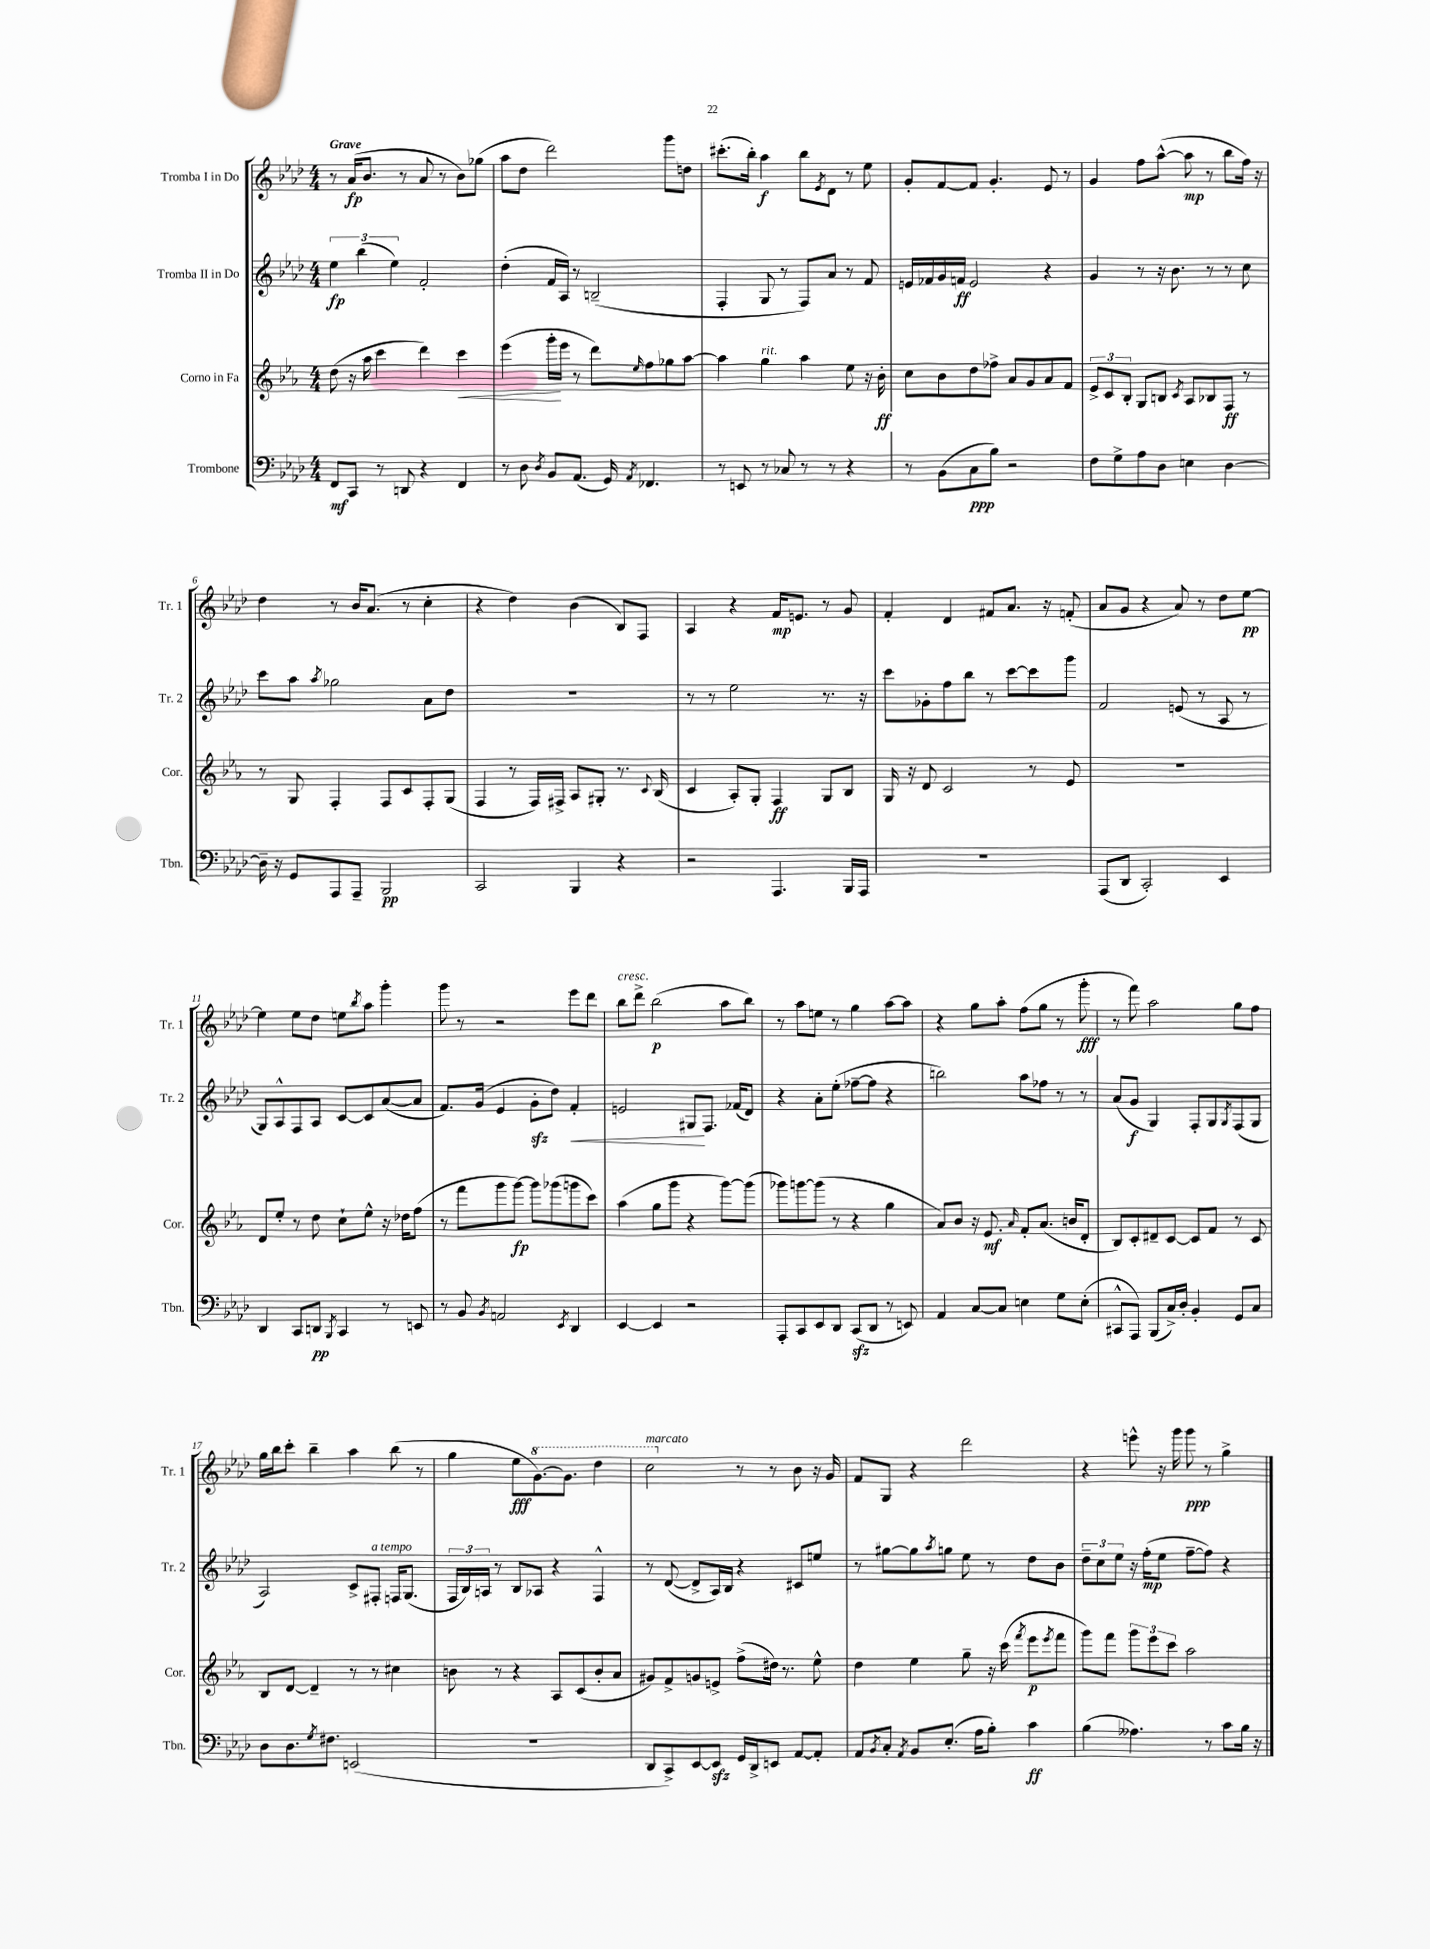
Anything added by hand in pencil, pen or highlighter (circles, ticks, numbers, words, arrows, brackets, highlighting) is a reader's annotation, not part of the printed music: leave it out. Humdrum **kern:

**kern	**kern	**kern	**kern
*staff4	*staff3	*staff2	*staff1
*clefF4	*clefG2	*clefG2	*clefG2
*k[b-e-a-d-]	*k[b-e-a-]	*k[b-e-a-d-]	*k[b-e-a-d-]
*M4/4	*M4/4	*M4/4	*M4/4
8FF	(8dd	6ee-	8r
8CC	16r	.	(16a-
.	.	(6bb-	.
.	16aa-	.	8.b-
8r	4ccc	.	.
.	.	6ee-)	.
8DD	.	.	8r
4r	4ddd)	2f'	8a-
.	.	.	8r
4FF	4ccc	.	8b-)
.	.	.	(8gg-
=	=	=	=
8r	(4eee-	(4dd-'	8aa-
8D-	.	.	8dd-
8qD-	.	.	.
8BB-	16ggg'	16f	2ddd-)
.	16eee-	16A-)	.
(8.AA-	8r	8r	.
.	8ddd)	(2B~	.
16GG)	.	.	.
8qAA-	16qqee-	.	.
4.FF-	8ff	.	.
.	8gg-	.	8ggg
.	[8aa-	.	8dd
=	=	=	=
8r	4aa-]	4F'	(8.ccc#'
8EE	.	.	.
.	.	.	16bb-')
8r	4gg	8G	4aa-
8C-	.	8r	.
8r	4aa-	8F)	8bb-
.	.	.	8qe-
8r	.	8a-	8d-
4r	8ee-	8r	8r
.	16r	8f	8ee-
.	16b-'	.	.
=	=	=	=
8r	8cc	16e	8g'
.	.	16f-	.
(8BB-	8b-	16g	[8f
.	.	16f	.
8C	8dd	2e	8f]
8B-)	8ff-^	.	4.g'
2r	8a-	.	.
.	8g	.	.
.	8a-	4r	8e-
.	8f	.	8r
=	=	=	=
8F	12e-^	4g	4g
.	12c	.	.
8G^	.	.	.
.	12B-'	.	.
8A-	8G	8r	8ff
8D-	8B	16r	([8aa-^^
.	.	8.b-	.
.	8qc	.	.
4E	8A-	.	8aa-]
.	8B-	8r	8r
[4D-	8F	8r	8bb-
.	8r	8cc	16ff)
.	.	.	16r
=	=	=	=
16D-~]	8r	8ccc	4dd-
16r	.	.	.
8GG	8G	8aa-	.
.	.	8qaa-	.
8AAA-	4F'	2gg-	8r
8AAA-~	.	.	16b-
.	.	.	(8.a-
2BBB-	8F	.	.
.	8c	.	8r
.	8F'	8a-	4cc'
.	(8G	8dd-	.
=	=	=	=
2CC	4F	1r	4r
.	8r	.	4dd-)
.	16F)	.	.
.	16F#^	.	.
4BBB-	8A-	.	(4b-
.	8G#'	.	.
4r	8.r	.	8B-)
.	.	.	8F
.	8qqc	.	.
.	(16B-	.	.
=	=	=	=
2r	4c	8r	4A-
.	.	8r	.
.	8A-')	2ee-	4r
.	8G'	.	.
4.AAA-	4F	.	16f
.	.	.	8.e
.	8G	8.r	8r
16BBB-	8B-	.	8g
16AAA-	.	16r	.
=	=	=	=
1r	16G	8ccc	4f'
.	16r	.	.
.	8d	8g-'	.
.	2c	8ff	4d-
.	.	8bb-	.
.	.	8r	8f#
.	.	[8ccc	8.a-
.	8r	8ccc]	.
.	.	.	16r
.	8e-	8ggg	(8f'
=	=	=	=
(8AAA-	1r	2f	8a-
8DD-	.	.	8g
2CC')	.	.	4r
.	.	(8e	8a-)
.	.	8r	8r
4EE-	.	8A-	8dd-
.	.	8r	[8ee-
=	=	=	=
4DD-	8d	8G)	4ee-]
.	8ee-'	8A-^^	.
8CC	8r	8F	8ee-
8DD	8dd	8A-	8dd-
8qBBB-	.	.	.
4CC	8cc`	[8c	8ee
.	.	.	8qbb-
.	8ee-^^	8c]	8aa-
8r	16r	([8a-	4ggg'
.	16dd-	.	.
8EE	(8ff	8a-]	.
=	=	=	=
8r	8r	8.f)	8ggg
8BB-	8fff	.	8r
.	.	(16g	.
8qBB-	.	.	.
2AA	8ggg	4e-	2r
.	[8ggg)	.	.
.	8ggg]	8g'	.
.	(8ggg-	8dd-)	.
8qEE-	.	.	.
4DD-	8ggg	4f'	8eee-
.	8ccc)	.	8ddd-
=	=	=	=
[4EE-	(4aa-	2e	8bb-
.	.	.	8ddd-^
4EE-]	8gg	.	(2bb-
.	8ggg	.	.
2r	4r	8G#	.
.	.	8.F	.
.	[8ggg)	.	8aa-
.	.	(16f-	.
.	(8ggg]	8d-)	8bb-)
=	=	=	=
8AAA-'	8ggg-)	4r	8r
8CC	[8ggg	.	8aa-
8EE-	(8ggg]	8a-'	8ee
8DD-	8r	(8ee-'	8r
(8CC	4r	[8ff-~	4gg
8DD-	.	8ff-]	.
8r	4gg	4r	[8aa-
8EE)	.	.	8aa-]
=	=	=	=
4AA-	8a-)	2bb)	4r
.	8b-	.	.
[8C	16r	.	8gg
.	8.e-	.	.
8C]	.	.	8aa-'
.	16qqa-	.	.
4E	8f'	8aa-	(8ff
.	(8.a-	8ff-	8gg
8G	.	8r	8r
.	16b	.	.
(8E'	8d'	8r	8ggg'
=	=	=	=
8CC#^^	8B-)	(8a-	8r
8AAA-)	8c'	8g	8fff)
(8BBB-	8d#~	4G)	2aa-
16C^)	[8c	.	.
16D-'	.	.	.
4BB-'	8c]	8F'	.
.	8f	8G	.
.	.	8qG	.
8GG	8r	(8F	8gg
8C	8c	8G	8ff
=	=	=	=
8D-	8B-	2A-)	16gg
.	.	.	16bb-
8.D-	[8d	.	8ccc'
.	4d~]	.	4bb-~
8qG	.	.	.
8.F#	.	.	.
(2EE	8r	8c^	4aa-
.	8r	8F#'	.
.	4cc#	16F	(8bb-
.	.	(8.G	.
.	.	.	8r
=	=	=	=
1r	8b	24F	4gg
.	.	24B-)	.
.	.	24A	.
.	8r	8r	.
.	4r	8B-	8ee-
.	.	8A-	[8.gg)
.	8A-	4r	.
.	.	.	8.gg]
.	(8c	.	.
.	8b'	4F^^	4ddd-
.	8a-	.	.
=	=	=	=
8DD-	8g#)	8r	2ccc
8CC^)	8f^	([8d-	.
[8EE-	8g	8d-^]	.
8EE-]	8e^	16A-)	.
.	.	16B-	.
16GG	(8ff^	4r	8r
16DD-^	.	.	.
8EE	16dd#)	.	8r
.	8.r	.	.
[8AA-	.	8c#	8b-
8AA-']	8ee-^^	8ee	16r
.	.	.	16g
=	=	=	=
8AA-	4dd	8r	8f
8qBB-	.	.	.
8C'	.	[8gg#	8G
8qAA-	.	.	.
8BB-	4ee-	8gg#]	4r
.	.	8qaa-	.
(8.E-'	.	8gg	.
.	8gg~	8ee-	2ddd-
16A-	.	.	.
8B-')	16r	8r	.
.	(16ccc	.	.
.	8qfff	.	.
4c	8eee-	8dd-	.
.	8qeee-	.	.
.	8fff	8b-	.
=	=	=	=
(4B-	8ggg)	12dd-~	4r
.	.	12cc	.
.	8fff	.	.
.	.	12ee-	.
4.A--)	12ggg	16r	8eee^^
.	.	(16ff'	.
.	12eee-	.	.
.	.	8ee-	16r
.	12ccc	.	.
.	.	.	16ggg
.	2aa-	[8ff~	8ggg
8r	.	8ff])	8r
8c	.	4r	4gg^
16B-	.	.	.
16r	.	.	.
==	==	==	==
*-	*-	*-	*-
